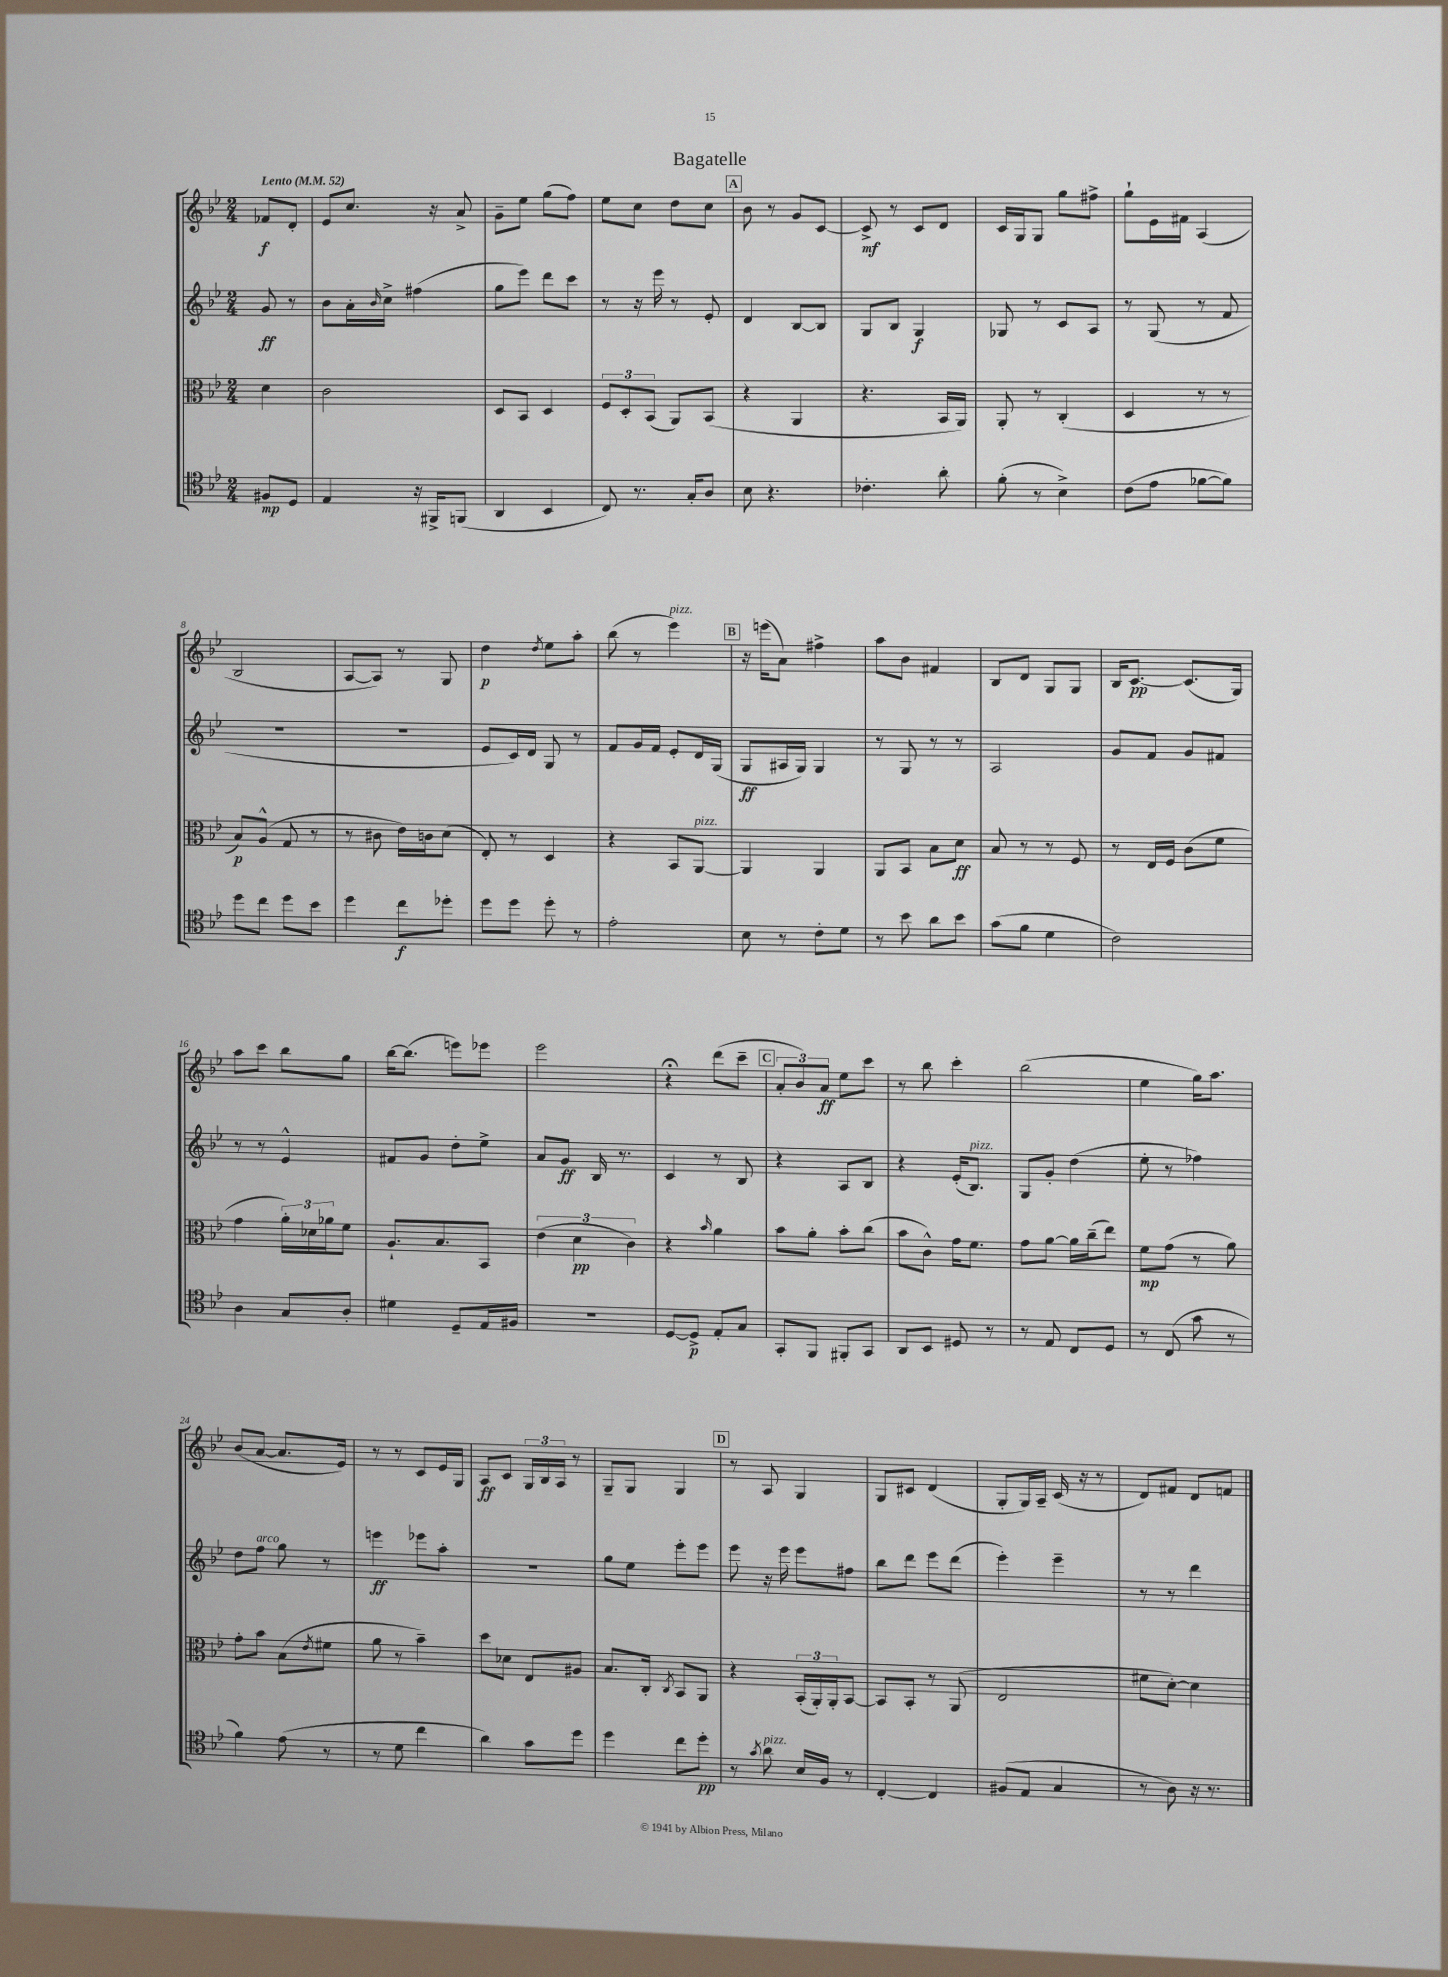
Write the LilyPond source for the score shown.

\header { title = "Bagatelle" }
<<
\new StaffGroup <<
\new Staff = "s0" {
    \clef treble \key bes \major \numericTimeSignature \time 2/4 \partial 4 \tempo "Lento" 4 = 52
    fes'8\f d'8-. |
    ees'8 c''8. r16 a'8-> |
    g'8-- ees''8 g''8( f''8) |
    ees''8 c''8 d''8 c''8 |
    \mark \markup { \box "A" } bes'8 r8 g'8 c'8~ |
    c'8->\mf r8 c'8 d'8 |
    c'16 g16 g8 g''8 fis''8-> |
    g''8-! ees'16 fis'16 a4( |
    bes2 |
    a8~ a8) r8 g8 |
    d''4\p \acciaccatura { d''8 } ees''8 a''8-. |
    bes''8( r8 ees'''4^\markup { \italic "pizz." }) |
    \mark \markup { \box "B" } r16 e'''16( a'8) fis''4-> |
    a''8 bes'8 fis'4 |
    bes8 d'8 g8 g8 |
    bes16 c'8.~\pp c'8.( g16) |
    a''8 c'''8 bes''8 g''8 |
    bes''16~ bes''8.( e'''8) ees'''8 |
    ees'''2 |
    r4\fermata d'''8( c'''8-- |
    \mark \markup { \box "C" } \tuplet 3/2 { a'8-. bes'8) a'8\ff } ees''8 c'''8 |
    r8 bes''8 c'''4-. |
    bes''2( |
    ees''4 g''16) a''8. |
    bes'8( a'8~ a'8. ees'16) |
    r8 r8 c'8 ees'16 g16 |
    a8\ff c'8 \tuplet 3/2 { g16 bes16 a16 } r8 |
    g8-- g8 g4 |
    \mark \markup { \box "D" } r8 a8 g4 |
    g8 cis'8 d'4( |
    g8-. g16) a16-- c'16( r16 r8 |
    d'8) fis'8 d'8 f'8 \bar "|." |
}
\new Staff = "s1" {
    \clef treble \key bes \major \numericTimeSignature \time 2/4 \partial 4
    g'8\ff r8 |
    bes'8 a'16-. \grace { bes'16 } c''16-> fis''4( |
    g''8 ees'''8) d'''8 c'''8 |
    r8 r16 ees'''16 r8 ees'8-. |
    \mark \markup { \box "A" } d'4 bes8~ bes8 |
    g8 bes8 g4\f |
    ges8 r8 c'8 a8 |
    r8 g8( r8 f'8 |
    r2 |
    R2 |
    ees'8 c'16) d'16 g8 r8 |
    f'8 g'16 f'16 ees'8-. d'16 g16( |
    \mark \markup { \box "B" } g8\ff ais16 g16) g4 |
    r8 g8 r8 r8 |
    a2 |
    g'8 f'8 g'8 fis'8 |
    r8 r8 ees'4-^ |
    fis'8 g'8 d''8-. ees''8-> |
    a'8 g'8\ff bes16 r8. |
    c'4 r8 bes8 |
    \mark \markup { \box "C" } r4 a8 bes8 |
    r4 ees'16-.( bes8.^\markup { \italic "pizz." }) |
    g8 g'8-. d''4( |
    ees''8-. r8 fes''4) |
    d''8 f''8^\markup { \italic "arco" } g''8 r8 |
    e'''4\ff ees'''8 a''8-. |
    r2 |
    g''8 ees''8 ees'''8-. ees'''8 |
    \mark \markup { \box "D" } ees'''8 r16 ees'''16 ees'''8 fis''8 |
    bes''8 d'''8 ees'''8 d'''8( |
    ees'''4-.) ees'''4-- |
    r8 r8 d'''4 \bar "|." |
}
\new Staff = "s2" {
    \clef alto \key bes \major \numericTimeSignature \time 2/4 \partial 4
    d'4 |
    c'2 |
    d8 bes,8 d4 |
    \tuplet 3/2 { f8 d8-. bes,8( } a,8) bes,8( |
    \mark \markup { \box "A" } r4 a,4 |
    r4. bes,16 a,16) |
    a,8-. r8 c4-.( |
    d4 r8 r8 |
    bes8\p) a8-^( g8 r8 |
    r8 cis'8 ees'16) c'16 d'8( |
    ees8-.) r8 d4 |
    r4 bes,8 a,8~^\markup { \italic "pizz." } |
    \mark \markup { \box "B" } a,4 a,4 |
    a,8 bes,8 bes8 d'8\ff |
    bes8 r8 r8 f8 |
    r8 ees16 f16 c'8( f'8 |
    g'4 \tuplet 3/2 { a'16-.) des'16 aes'16 } f'8 |
    a8.-! bes8. bes,8 |
    \tuplet 3/2 { ees'4( d'4\pp c'4) } |
    r4 \grace { bes'16 } a'4 |
    \mark \markup { \box "C" } bes'8 a'8-. bes'8-. c''8( |
    bes'8 c'8-^) g'16 f'8. |
    g'8 a'8~ a'16 c''16--( ees''8) |
    f'8\mp g'8( r8 a'8) |
    g'8-. bes'8 bes8( \acciaccatura { ees'8 } fis'8 |
    a'8 r8 bes'4--) |
    d''8 des'8 ees8 ais8 |
    bes8. c16-. \acciaccatura { c8 } bes,8 a,8 |
    \mark \markup { \box "D" } r4 \tuplet 3/2 { bes,16-.( a,16-.) a,16-. } bes,8~ |
    bes,8 bes,8-. r8 a,8( |
    ees2 |
    fis'8 d'8~-.) d'4 \bar "|." |
}
\new Staff = "s3" {
    \clef tenor \key bes \major \numericTimeSignature \time 2/4 \partial 4
    fis8\mp d8 |
    ees4 r16 fis,16-> f,8( |
    a,4 bes,4 |
    c8) r8. g16-. a8 |
    \mark \markup { \box "A" } bes8 r4. |
    ces'4.-. a'8-. |
    f'8-.( r8 bes4->) |
    c'8( ees'8 fes'8~ fes'8) |
    d''8 c''8 d''8 bes'8 |
    d''4 c''8\f des''8-. |
    d''8 d''8 d''8-. r8 |
    ees'2-. |
    \mark \markup { \box "B" } bes8 r8 c'8-. d'8 |
    r8 bes'8 a'8 bes'8 |
    g'8( f'8 d'4 |
    c'2) |
    a4 g8 a8-. |
    dis'4 d8-- ees16 fis16 |
    R2 |
    d8~ d8->\p ees8-. g8 |
    \mark \markup { \box "C" } g,8-. f,8 fis,8-. g,8 |
    a,8 bes,8 dis8 r8 |
    r8 ees8 c8 d8 |
    r8 c8( g'8 r8 |
    f'4) ees'8( r8 |
    r8 d'8 c''4 |
    a'4) g'8 d''8 |
    d''4 c''8 d''8-.\pp |
    \mark \markup { \box "D" } r8 \acciaccatura { g'8 } a'8^\markup { \italic "pizz." } bes16 f16 r8 |
    c4~-. c4 |
    fis8( ees8 g4 |
    r8 a8) r16 r8. \bar "|." |
}
>>
>>
